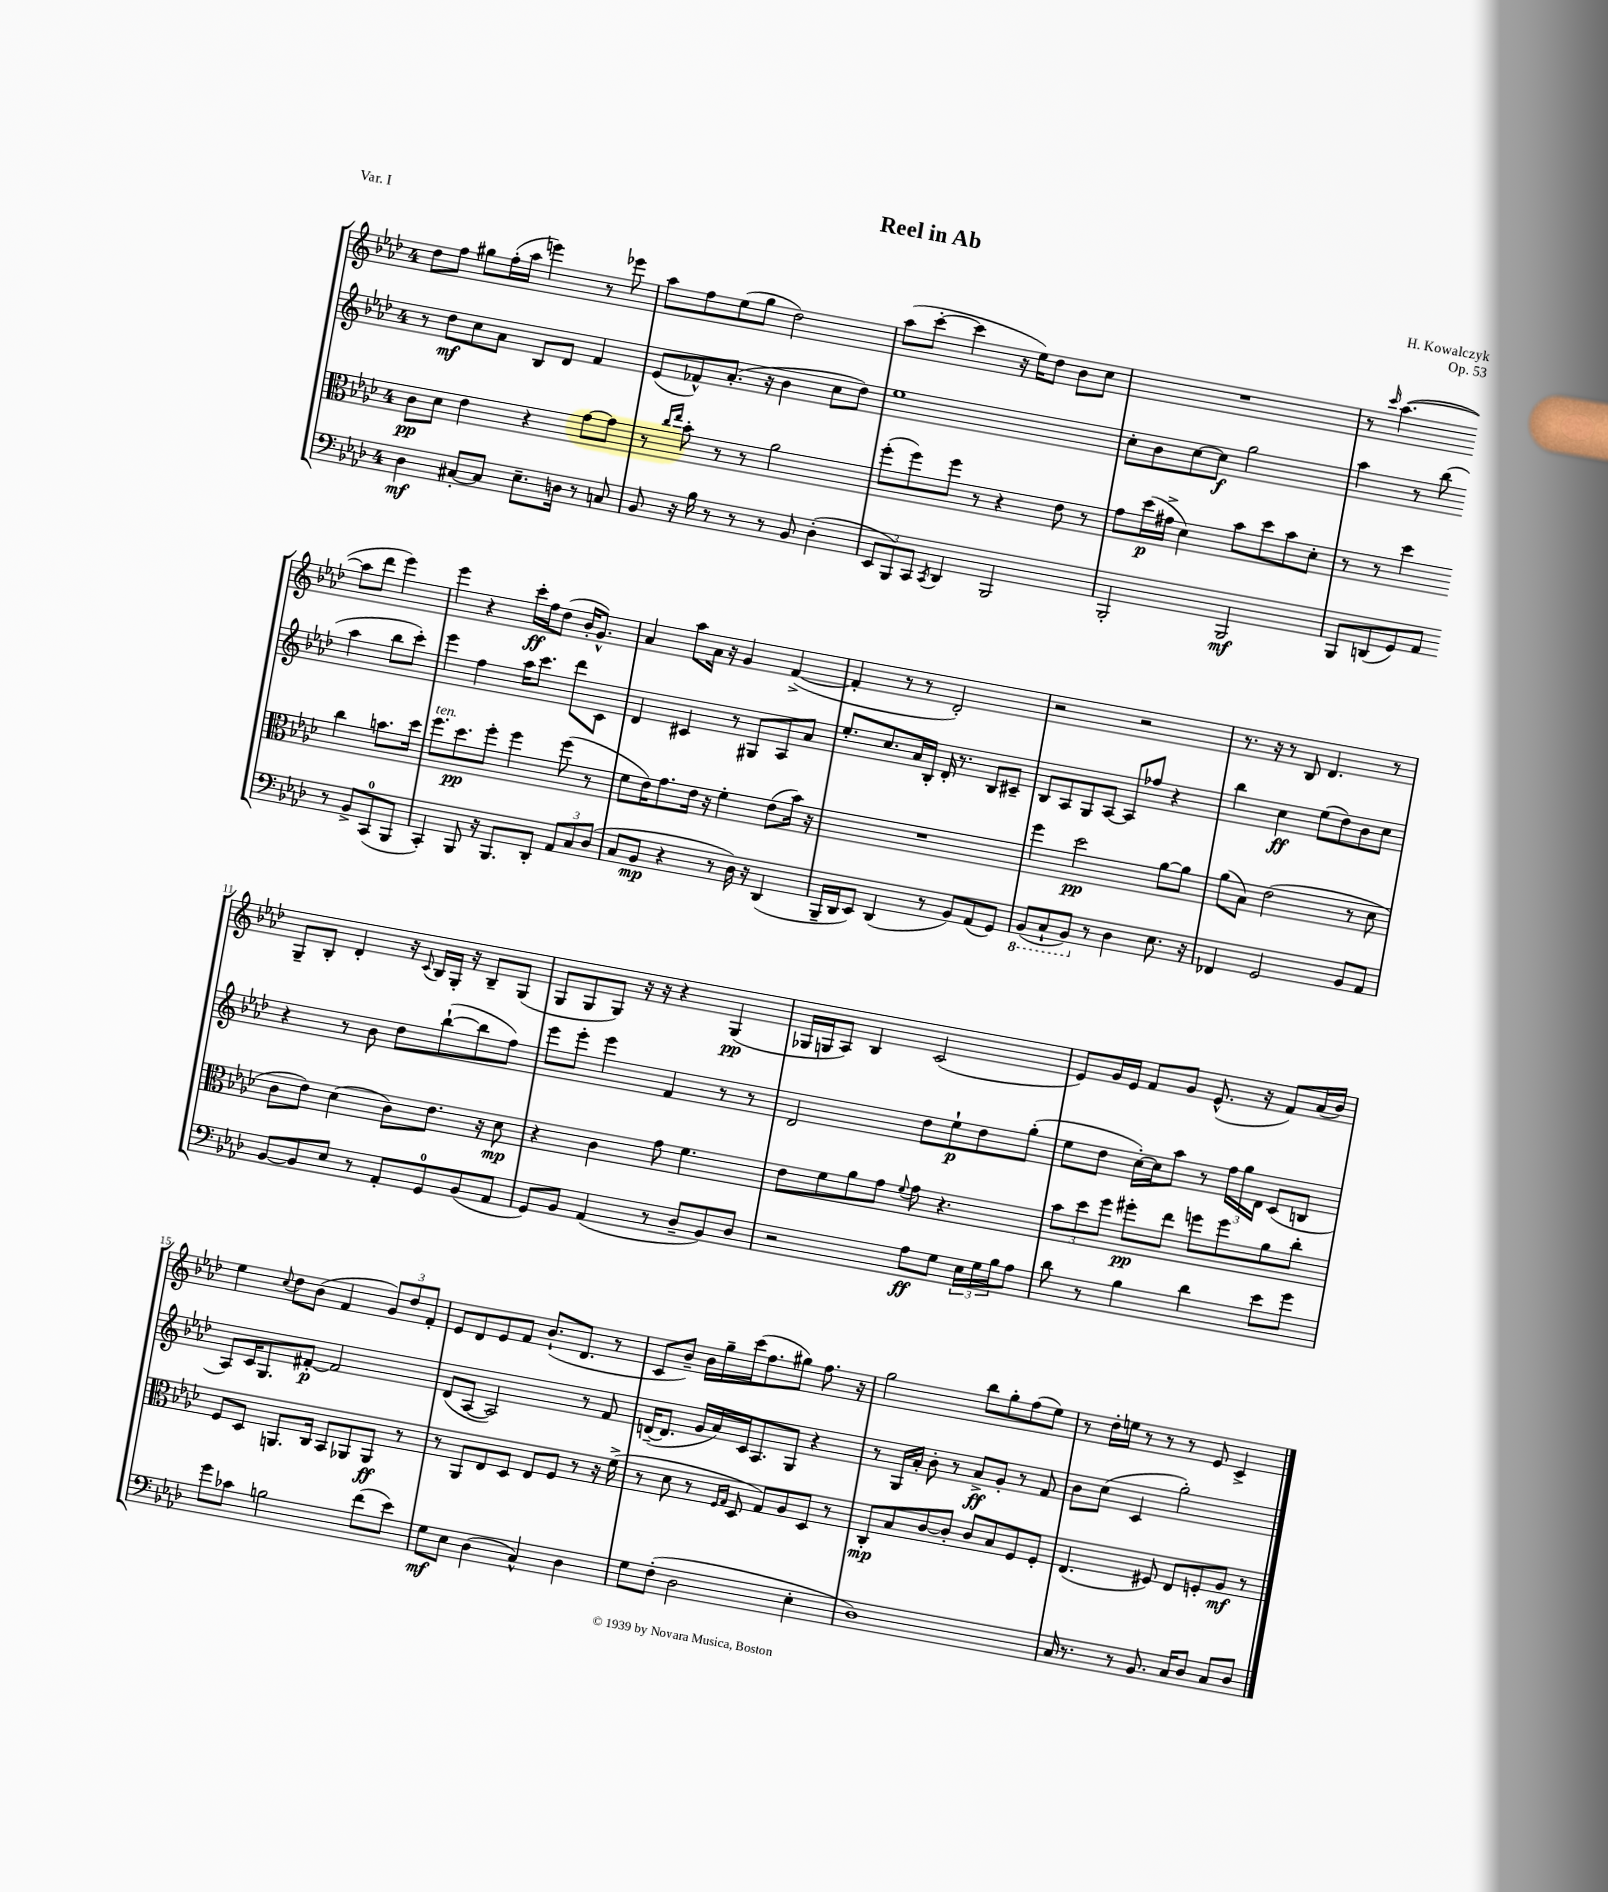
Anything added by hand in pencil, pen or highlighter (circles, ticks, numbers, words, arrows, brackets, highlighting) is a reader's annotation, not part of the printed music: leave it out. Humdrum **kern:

**kern	**kern	**kern	**kern
*staff4	*staff3	*staff2	*staff1
*clefF4	*clefC3	*clefG2	*clefG2
*k[b-e-a-d-]	*k[b-e-a-d-]	*k[b-e-a-d-]	*k[b-e-a-d-]
*M4/4	*M4/4	*M4/4	*M4/4
4D-	8c	8r	8dd-
.	8d-	8dd-	8ff
[8C#'	4e-	8cc	8gg#
8C#]	.	8a-	(16ff'
.	.	.	16aa-
8.E-~	4r	8B-	4eee)
.	.	8d-	.
16D	.	.	.
8r	[8g	4f	8r
8C	8g]	.	8eee-
=	=	=	=
8BB-	8r	(8e-	8aa-
.	16qqcc	.	.
.	16qqee-	.	.
16r	8b-'	8f-^^)	8ff
16B-	.	.	.
8r	8r	(8.a-'	(8ee-
8r	8r	.	8gg
.	.	16r	.
8r	2a-	4b-	2dd-)
8BB-	.	.	.
(4D-'	.	8cc	.
.	.	8dd-)	.
=	=	=	=
12EE-	(8ff'	1ee-	(8aa-
12BBB-)	.	.	.
.	8ff)	.	[8ccc'
12CC	.	.	.
8qCC	.	.	.
4DD-	8ff	.	4ccc]
.	8r	.	.
2BBB-	4r	.	16r
.	.	.	16ee-)
.	.	.	8dd-
.	8e-	.	8b-
.	8r	.	8cc
=	=	=	=
2BBB-'	8g	8cc'	1r
.	(16dd-	8b-	.
.	16g#^	.	.
.	4d-)	[8cc	.
.	.	8cc]	.
2BBB-	8b-	2gg	.
.	8dd-	.	.
.	8b-	.	.
.	8d-'	.	.
=	=	=	=
8BBB-	8r	4aa-	8r
.	.	.	16qqccc
(8DD	8r	.	([4.aa-
8GG)	4dd-	8r	.
8AA-	.	(8bb-	.
8r	4cc	4aa-	8aa-]
8BB-^	.	.	8ddd-
(8CC	8.b	8bb-	4eee-)
8BBB-	.	8ccc')	.
.	16dd-	.	.
=	=	=	=
4CC')	8.ff	4eee-	4eee-
.	8.dd-	.	.
8BBB-	.	4ff	4r
16r	8ff'	.	.
8.BBB-	.	.	.
.	4ff	16aa-	16ccc'
.	.	8.ccc	16ff
8DD-'	.	.	(8dd-
12AA-	(8ff	8ddd-	16b-'
.	.	.	8.g^^)
12C	.	.	.
.	8r	8c	.
(12D-	.	.	.
=	=	=	=
8C	8f	4d-	4a-
8BB-	16e-)	.	.
.	8.g	.	.
4r	.	4c#	8aa-
.	16e-	.	16a-
.	16r	.	16r
8r	4f'	8r	4g
16D-)	.	8G#	.
16r	.	.	.
(4DD-	(8e-	8A-	([4f^
.	16b-)	8a-	.
.	16r	.	.
=	=	=	=
16BBB-~	1r	8.ee-'	4f']
16DD-	.	.	.
8EE-)	.	.	.
.	.	8.cc	.
(4DD-	.	.	8r
.	.	16a-	8r
.	.	16B-'	.
8r	.	16d-'	2d-')
.	.	8.r	.
8BB-)	.	.	.
(8AA-	.	8B-	.
8GG)	.	8c#~	.
=	=	=	=
(8BBB-	4ff	8B-	2r
8CC`	.	8A-	.
8BBB-)	2dd-	8G	.
8r	.	[8A-	.
4D-	.	8A-]	2r
.	.	8ff-	.
8.E-	[8a-	4r	.
.	8a-]	.	.
16r	.	.	.
=	=	=	=
4FF-	(8a-	4bb-	8.r
.	8B-)	.	.
.	.	.	16r
2GG	(2e-	4cc	8r
.	.	.	8B-
.	.	(8ee-	4.d-
.	.	8dd-)	.
8BB-	8r	8b-	.
8AA-	8d-	8cc	8r
=	=	=	=
[8BB-	8c	4r	8G~
8BB-]	8e-)	.	8B-'
8E-	(4d-	8r	4d-'
8r	.	8b-	.
8AA-'	8c)	8dd-	16r
.	.	.	8qqc
.	.	.	16B-
8GG	8.e-	([8bb-`	16G'
.	.	.	16r
(8BB-	.	8bb-]	8B-~
.	16r	.	.
8AA-	8d-	8ff)	(8G
=	=	=	=
8GG)	4r	8eee-	8G
8BB-	.	8eee-'	8G
(4AA-	4c	4eee-	8G)
.	.	.	16r
.	.	.	16r
8r	8g	4f	4r
8D-~	4.f	.	.
8BB-)	.	8r	(4G
8D-	.	8r	.
=	=	=	=
2r	8e-	2d-	16G-
.	.	.	16G
.	8f	.	8A-)
.	8a-	.	4B-
.	8g	.	.
.	8qqf	.	.
8A-	8g	8dd-	(2c
8G	4.r	8ee-`	.
24E-	.	8dd-	.
24G	.	.	.
24B-	.	.	.
8A-	.	(8gg'	.
=	=	=	=
8d-	12b-	8ee-	8e-)
.	12dd-	.	.
8r	.	8dd-	16g
.	12ff	.	.
.	.	.	16e-
4B-	8ff#'	[16cc')	8f
.	.	16cc]	.
.	8ee-	8aa-	8g
4d-	8ff	8r	(8.e-^^
.	8ff	24ff	.
.	.	24gg	.
.	.	.	16r
.	.	24d-	.
8e-	8a-	(8c	8f)
8g	8cc'	8B	(16a-
.	.	.	16b-)
=	=	=	=
8g	8F	8A-)	4ee-
8c-	8D-	16c	.
.	.	8.G	.
.	.	.	8qqcc
2B	8.AA	.	8dd-
.	.	[8f#'	(8b-
.	16C	.	.
.	8BB-	2f#]	4f
.	8AA-	.	.
(8f	8AA-	.	12g)
.	.	.	12dd-
8e-)	8r	.	.
.	.	.	12f'
=	=	=	=
8G	8r	(8d-	8e-
8E-	8AA-	[8A-	8d-
(4D-	8E-	2A-])	8e-
.	8D-	.	8f
4C^^)	8E-	.	(8.b-`
.	8F	.	.
.	.	.	8.d-
4D-	8r	8r	.
.	16r	8f	8r
.	(16f^	.	.
=	=	=	=
8G	8r	([16d~	8c
.	.	8.d]	.
(8F'	8d-	.	8b-~)
2D-	8r	16g	16b-
.	.	16a-)	16gg~
.	16qqF	.	.
.	16qqG	.	.
.	8D-	16c	(16ccc
.	.	8.A-	8.ff
.	8G)	.	.
.	8A-	8G	8gg#)
4E-'	8D-	4r	8.ff
.	8r	.	.
.	.	.	16r
=	=	=	=
1D-)	8C'	8r	2gg
.	8B-	16G	.
.	.	16a-'	.
.	[8c	8b-'	.
.	8c']	8r	.
.	8c	8a-^	8bb-
.	8B-	8g'	8gg'
.	8F	8r	(8ff
.	8F'	8f	8ee-)
=	=	=	=
16C	(4.E-	8b-	8r
8.r	.	.	.
.	.	(8cc	16dd-'
.	.	.	16ee
8r	.	4c	8r
8.BB-	8F#)	.	8r
.	8E-	2gg')	8r
16C	.	.	.
8D-	8F'	.	8e-
8C	8A-	.	4c^
8D-	8r	.	.
==	==	==	==
*-	*-	*-	*-
